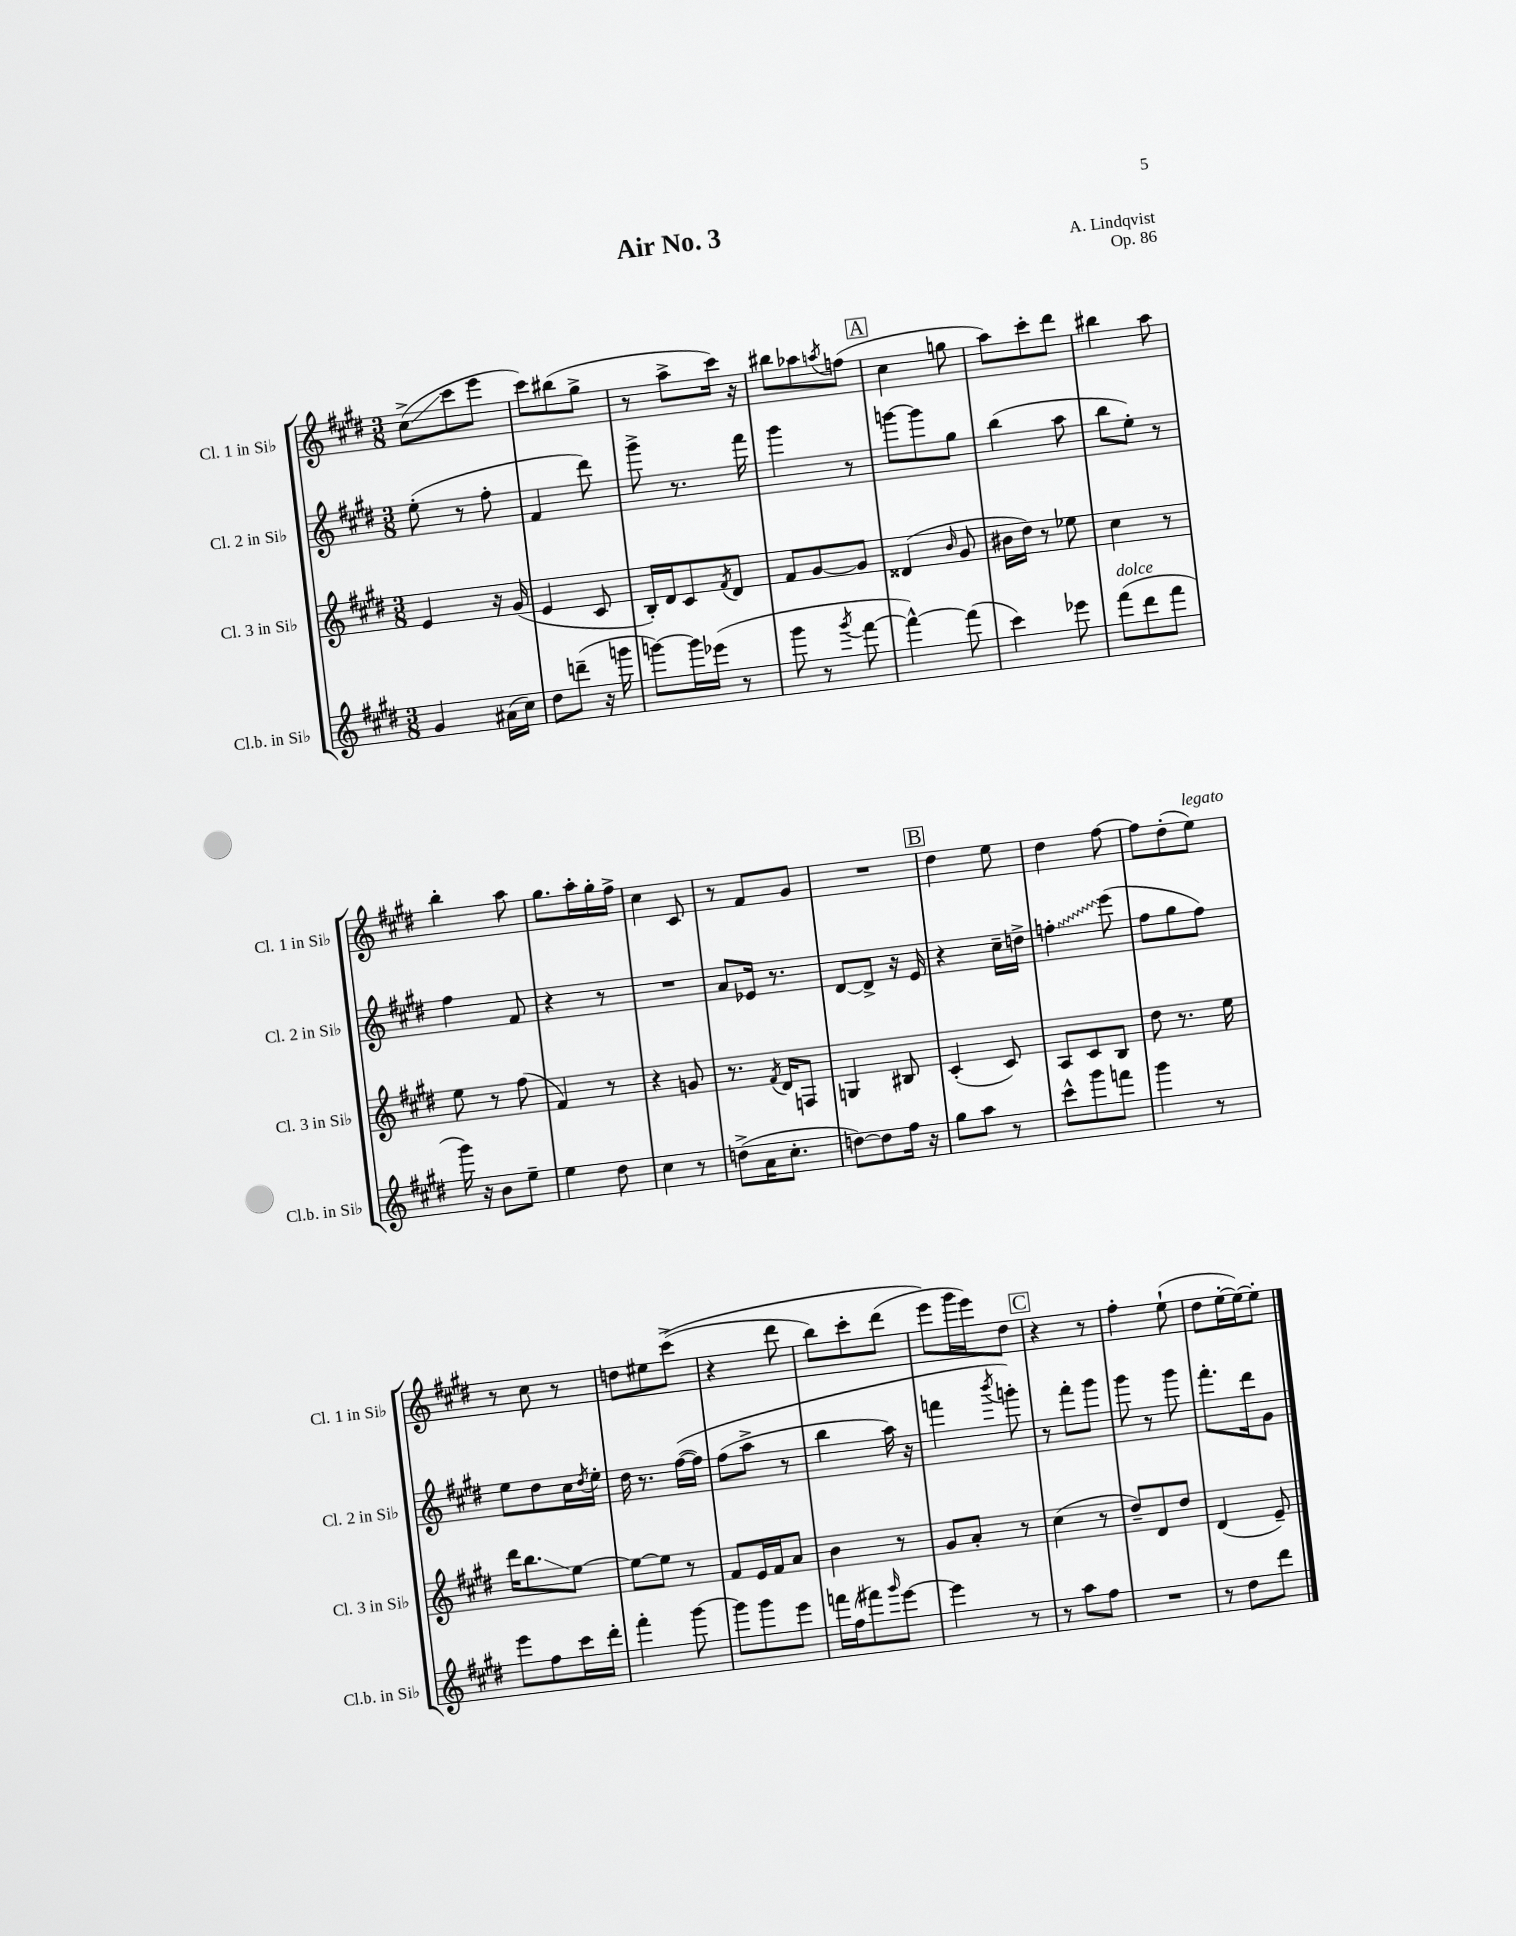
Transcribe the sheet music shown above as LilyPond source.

\header { title = "Air No. 3" composer = "A. Lindqvist" opus = "Op. 86" }
<<
\new StaffGroup <<
\new Staff = "s0" \with { instrumentName = "Cl. 1 in Sib" shortInstrumentName = "Cl. 1 in Sib" } {
    \clef treble \key e \major \numericTimeSignature \time 3/8
    cis''8->\glissando( cis'''8 e'''8 |
    cis'''8) bis''8( gis''8-> |
    r8 a''8-> cis'''16) r16 |
    bis''8 aes''8 \acciaccatura { a''8 } f''8( |
    \mark \markup { \box "A" } cis''4 g''8 |
    a''8) cis'''8-. dis'''8 |
    bis''4 a''8 |
    b''4-. a''8 |
    gis''8. a''16-. gis''16-. fis''16-> |
    cis''4 cis'8 |
    r8 fis'8 gis'8 |
    R4. |
    \mark \markup { \box "B" } dis''4 e''8 |
    dis''4 fis''8~ |
    fis''8 dis''8-.( e''8^\markup { \italic "legato" }) |
    r8 cis''8 r8 |
    d''8 eis''8 cis'''8->(\( |
    r4 dis'''8 |
    b''8) cis'''8-. dis'''8( |
    e'''8\) gis'''16 e'''16) dis''8 |
    \mark \markup { \box "C" } r4 r8 |
    fis''4-. e''8-!( |
    dis''8 e''16~-. e''16~) e''8-. \bar "|." |
}
\new Staff = "s1" \with { instrumentName = "Cl. 2 in Sib" shortInstrumentName = "Cl. 2 in Sib" } {
    \clef treble \key e \major \numericTimeSignature \time 3/8
    e''8-.( r8 fis''8-. |
    fis'4 dis'''8) |
    gis'''8-> r8. fis'''16 |
    gis'''4 r8 |
    \mark \markup { \box "A" } g'''8~ g'''8 gis''8 |
    b''4( a''8 |
    b''8 e''8-.) r8 |
    fis''4 fis'8 |
    r4 r8 |
    R4. |
    a'8 ees'16 r8. |
    dis'8~ dis'8-> r16 e'16 |
    \mark \markup { \box "B" } r4 cis''16-- d''16-> |
    \once \override Glissando.style = #'zigzag f''4-.\glissando e'''8( |
    fis''8 gis''8 fis''8) |
    e''8 dis''8 cis''16 \acciaccatura { dis''8 } e''16-. |
    dis''16 r8. fis''16~(\( fis''16) |
    fis''8( a''8-> r8 |
    b''4 a''16) r16 |
    f'''4 \acciaccatura { b'''8 } g'''8-.\) |
    \mark \markup { \box "C" } r8 fis'''8-. gis'''8 |
    gis'''8 r8 gis'''8 |
    fis'''8.-. dis'''16 gis'8 \bar "|." |
}
\new Staff = "s2" \with { instrumentName = "Cl. 3 in Sib" shortInstrumentName = "Cl. 3 in Sib" } {
    \clef treble \key e \major \numericTimeSignature \time 3/8
    e'4 r16 gis'16( |
    e'4 cis'8 |
    b16-.) dis'16 cis'8 \acciaccatura { fis'8 } dis'8 |
    fis'8 gis'8~ gis'8 |
    \mark \markup { \box "A" } disis'4( \grace { b'16 } gis'8 |
    bis'16 dis''16) r8 ees''8 |
    cis''4 r8 |
    e''8 r8 fis''8( |
    fis'4) r8 |
    r4 g'8 |
    r8. \acciaccatura { fis'8 } dis'16 f8 |
    g4 bis8 |
    \mark \markup { \box "B" } cis'4-.( cis'8) |
    a8 cis'8 b8 |
    dis''8 r8. e''16 |
    dis'''16 b''8.\glissando e''8~ |
    e''8~ e''8 r8 |
    fis'8 e'16 fis'16 a'8 |
    b'4 r8 |
    gis'8 a'8-. r8 |
    \mark \markup { \box "C" } cis''4( r8 |
    dis''8--) dis'8 dis''8 |
    dis'4( e'8--) \bar "|." |
}
\new Staff = "s3" \with { instrumentName = "Cl.b. in Sib" shortInstrumentName = "Cl.b. in Sib" } {
    \clef treble \key e \major \numericTimeSignature \time 3/8
    gis'4 ais'16( cis''16) |
    dis''8 d'''8--( r16 g'''16 |
    g'''8~) g'''16 ees'''16( r8 |
    gis'''8 r8 \acciaccatura { gis'''8 } fis'''8~ |
    \mark \markup { \box "A" } fis'''4~-^) fis'''8( |
    cis'''4) ees'''8 |
    fis'''8^\markup { \italic "dolce" }( dis'''8 fis'''8 |
    gis'''16) r16 b'8 e''8-- |
    e''4 dis''8 |
    cis''4 r8 |
    d''8->( a'16 cis''8.-. |
    d''8~) d''8 fis''16 r16 |
    \mark \markup { \box "B" } gis''8 a''8 r8 |
    cis'''8-^ gis'''8 f'''8 |
    gis'''4 r8 |
    e'''8 fis''8 cis'''16 dis'''16-. |
    fis'''4-. gis'''8~ |
    gis'''8 gis'''8 e'''8 |
    f'''16 fis''16( fis'''8) \grace { gis'''16 } e'''8~ |
    e'''4 r8 |
    \mark \markup { \box "C" } r8 a''8 fis''8 |
    R4. |
    r8 dis''8 dis'''8 \bar "|." |
}
>>
>>
\layout { \context { \Score \remove "Bar_number_engraver" } }
